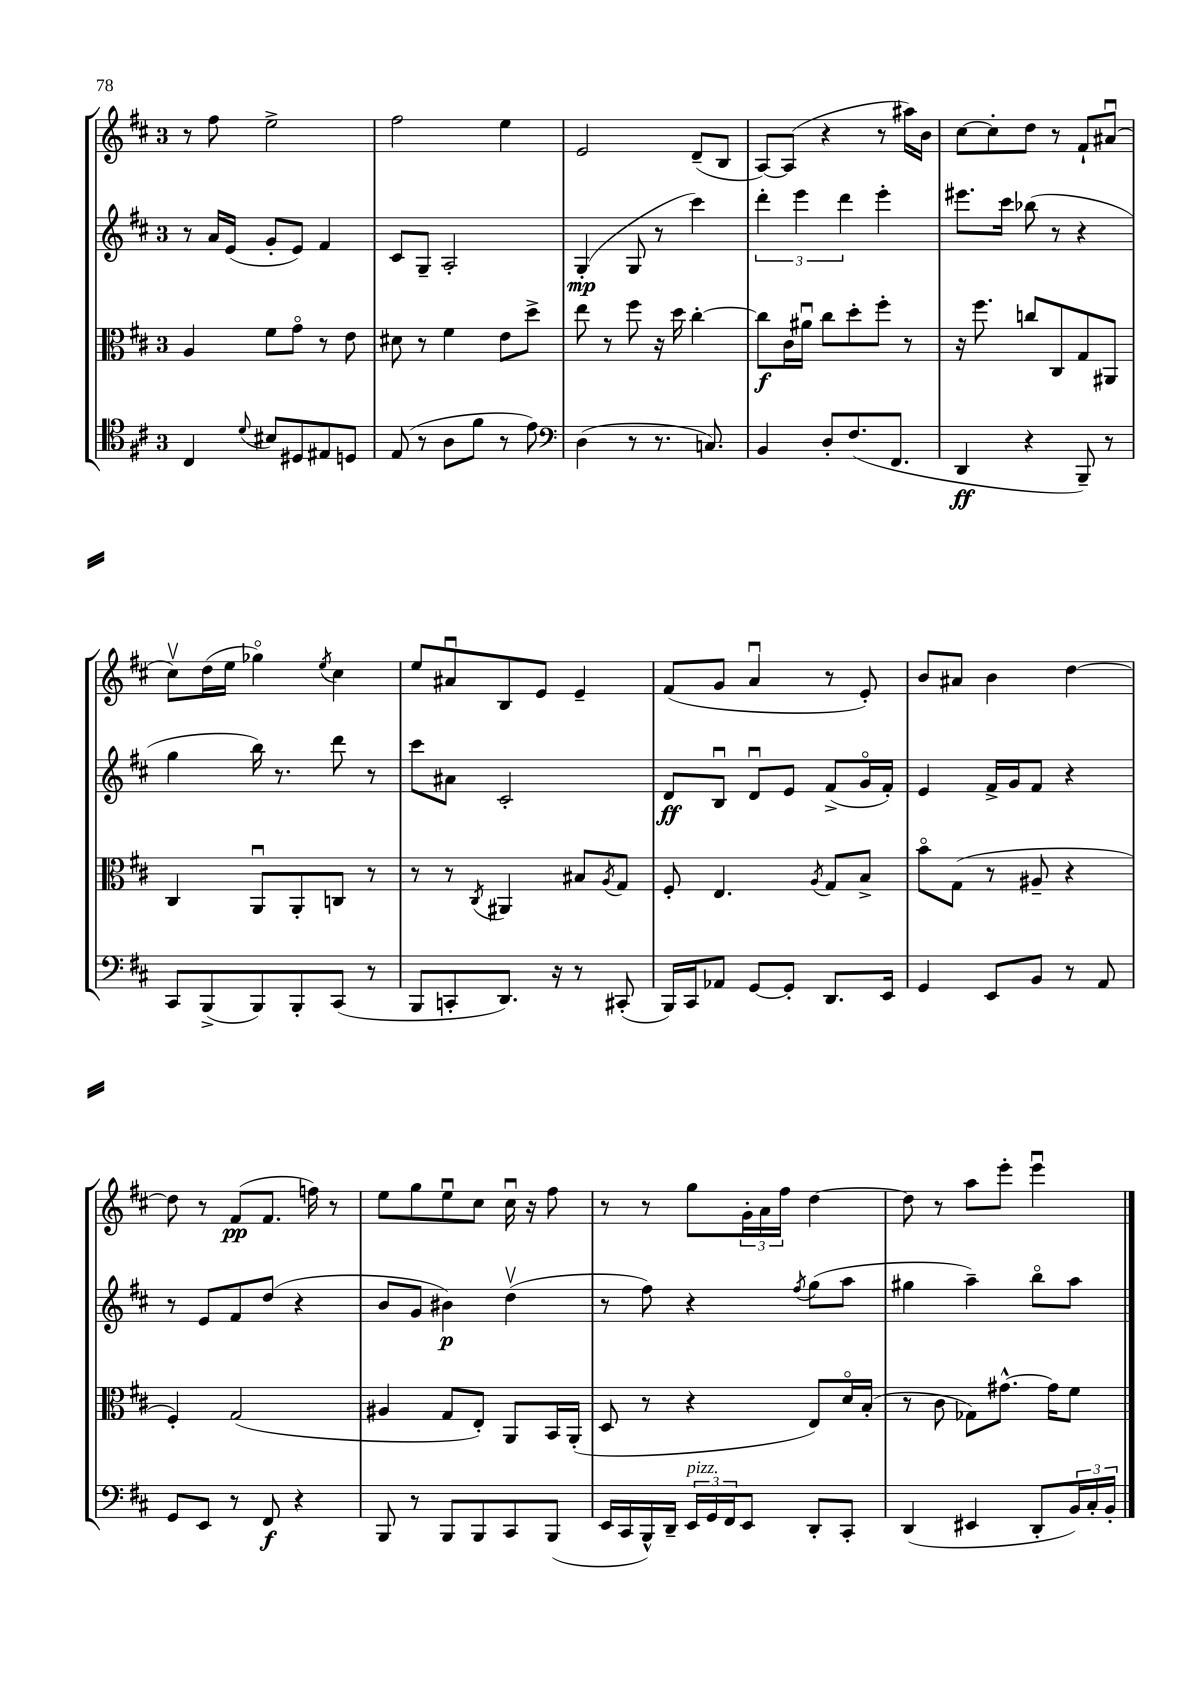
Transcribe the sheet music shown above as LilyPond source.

<<
\new StaffGroup <<
\new Staff = "s0" {
    \clef treble \key d \major \once \override Staff.TimeSignature.style = #'single-digit \time 3/4
    r8 fis''8 e''2-> |
    fis''2 e''4 |
    e'2 d'8--( b8 |
    a8~) a8( r4 r8 ais''16) b'16 |
    cis''8~ cis''8-. d''8 r8 fis'8-! ais'8\downbow( |
    cis''8\upbow) d''16( e''16 ges''4\flageolet) \acciaccatura { e''8 } cis''4 |
    e''8 ais'8\downbow b8 e'8 e'4-- |
    fis'8( g'8 a'4\downbow r8 e'8-.) |
    b'8 ais'8 b'4 d''4~ |
    d''8 r8 fis'8\pp( fis'8. f''16) r8 |
    e''8 g''8 e''8\downbow cis''8 cis''16\downbow r16 fis''8 |
    r8 r8 g''8 \tuplet 3/2 { g'16-. a'16 fis''16 } d''4~ |
    d''8 r8 a''8 e'''8-. e'''4\downbow \bar "|." |
}
\new Staff = "s1" {
    \clef treble \key d \major \once \override Staff.TimeSignature.style = #'single-digit \time 3/4
    r8 a'16 e'16( g'8-. e'8) fis'4 |
    cis'8 g8-- a2-. |
    g4-.\mp( g8 r8 cis'''4) |
    \tuplet 3/2 { d'''4-. e'''4 d'''4 } e'''4-. |
    eis'''8. cis'''16 bes''8( r8 r4 |
    g''4 b''16) r8. d'''8 r8 |
    cis'''8 ais'8 cis'2-. |
    d'8\ff b8\downbow d'8\downbow e'8 fis'8->( g'16\flageolet fis'16-.) |
    e'4 fis'16-> g'16 fis'8 r4 |
    r8 e'8 fis'8 d''8( r4 |
    b'8 g'8 bis'4\p) d''4\upbow( |
    r8 fis''8) r4 \acciaccatura { fis''8 } g''8( a''8 |
    gis''4 a''4--) b''8\flageolet a''8 \bar "|." |
}
\new Staff = "s2" {
    \clef alto \key d \major \once \override Staff.TimeSignature.style = #'single-digit \time 3/4
    a4 fis'8 g'8\flageolet r8 e'8 |
    dis'8 r8 fis'4 e'8 d''8-> |
    e''8 r8 fis''8 r16 d''16 cis''4~-. |
    cis''8\f cis'16 ais'16\downbow cis''8 d''8-. fis''8-. r8 |
    r16 fis''8. c''8 cis8 g8 ais,8 |
    cis4 a,8\downbow a,8-. c8 r8 |
    r8 r8 \acciaccatura { cis8 } ais,4 bis8 \acciaccatura { a8 } g8 |
    fis8-. e4. \acciaccatura { a8 } g8 b8-> |
    b'8\flageolet g8( r8 ais8-- r4 |
    fis4-.) g2( |
    ais4 g8 e8-.) a,8 b,16 a,16-.( |
    d8 r8 r4 e8) d'16\flageolet b16-.( |
    r8 cis'8 ges8) gis'8.~-^ gis'16 fis'8 \bar "|." |
}
\new Staff = "s3" {
    \clef tenor \key d \major \once \override Staff.TimeSignature.style = #'single-digit \time 3/4
    cis4 \appoggiatura { d'8 } bis8 dis8 eis8 d8 |
    e8( r8 a8 fis'8 r8 e'8) |
    \clef bass d4( r8 r8. c8.) |
    b,4 d8-. fis8.( fis,8. |
    d,4\ff r4 b,,8--) r8 |
    cis,8 b,,8->( b,,8) b,,8-. cis,8( r8 |
    b,,8 c,8-. d,8.) r16 r8 cis,8-.( |
    b,,16) cis,16 aes,8 g,8~ g,8-. d,8. e,16 |
    g,4 e,8 b,8 r8 a,8 |
    g,8 e,8 r8 fis,8\f r4 |
    b,,8 r8 b,,8 b,,8 cis,8 b,,8( |
    e,16 cis,16 b,,16-^) d,16-- \tuplet 3/2 { e,16^\markup { \italic "pizz." } g,16 fis,16 } e,8 d,8-. cis,8-. |
    d,4( eis,4 d,8-. \tuplet 3/2 { b,16) cis16-. b,16-. } \bar "|." |
}
>>
>>
\layout { \context { \Score \remove "Bar_number_engraver" } }
